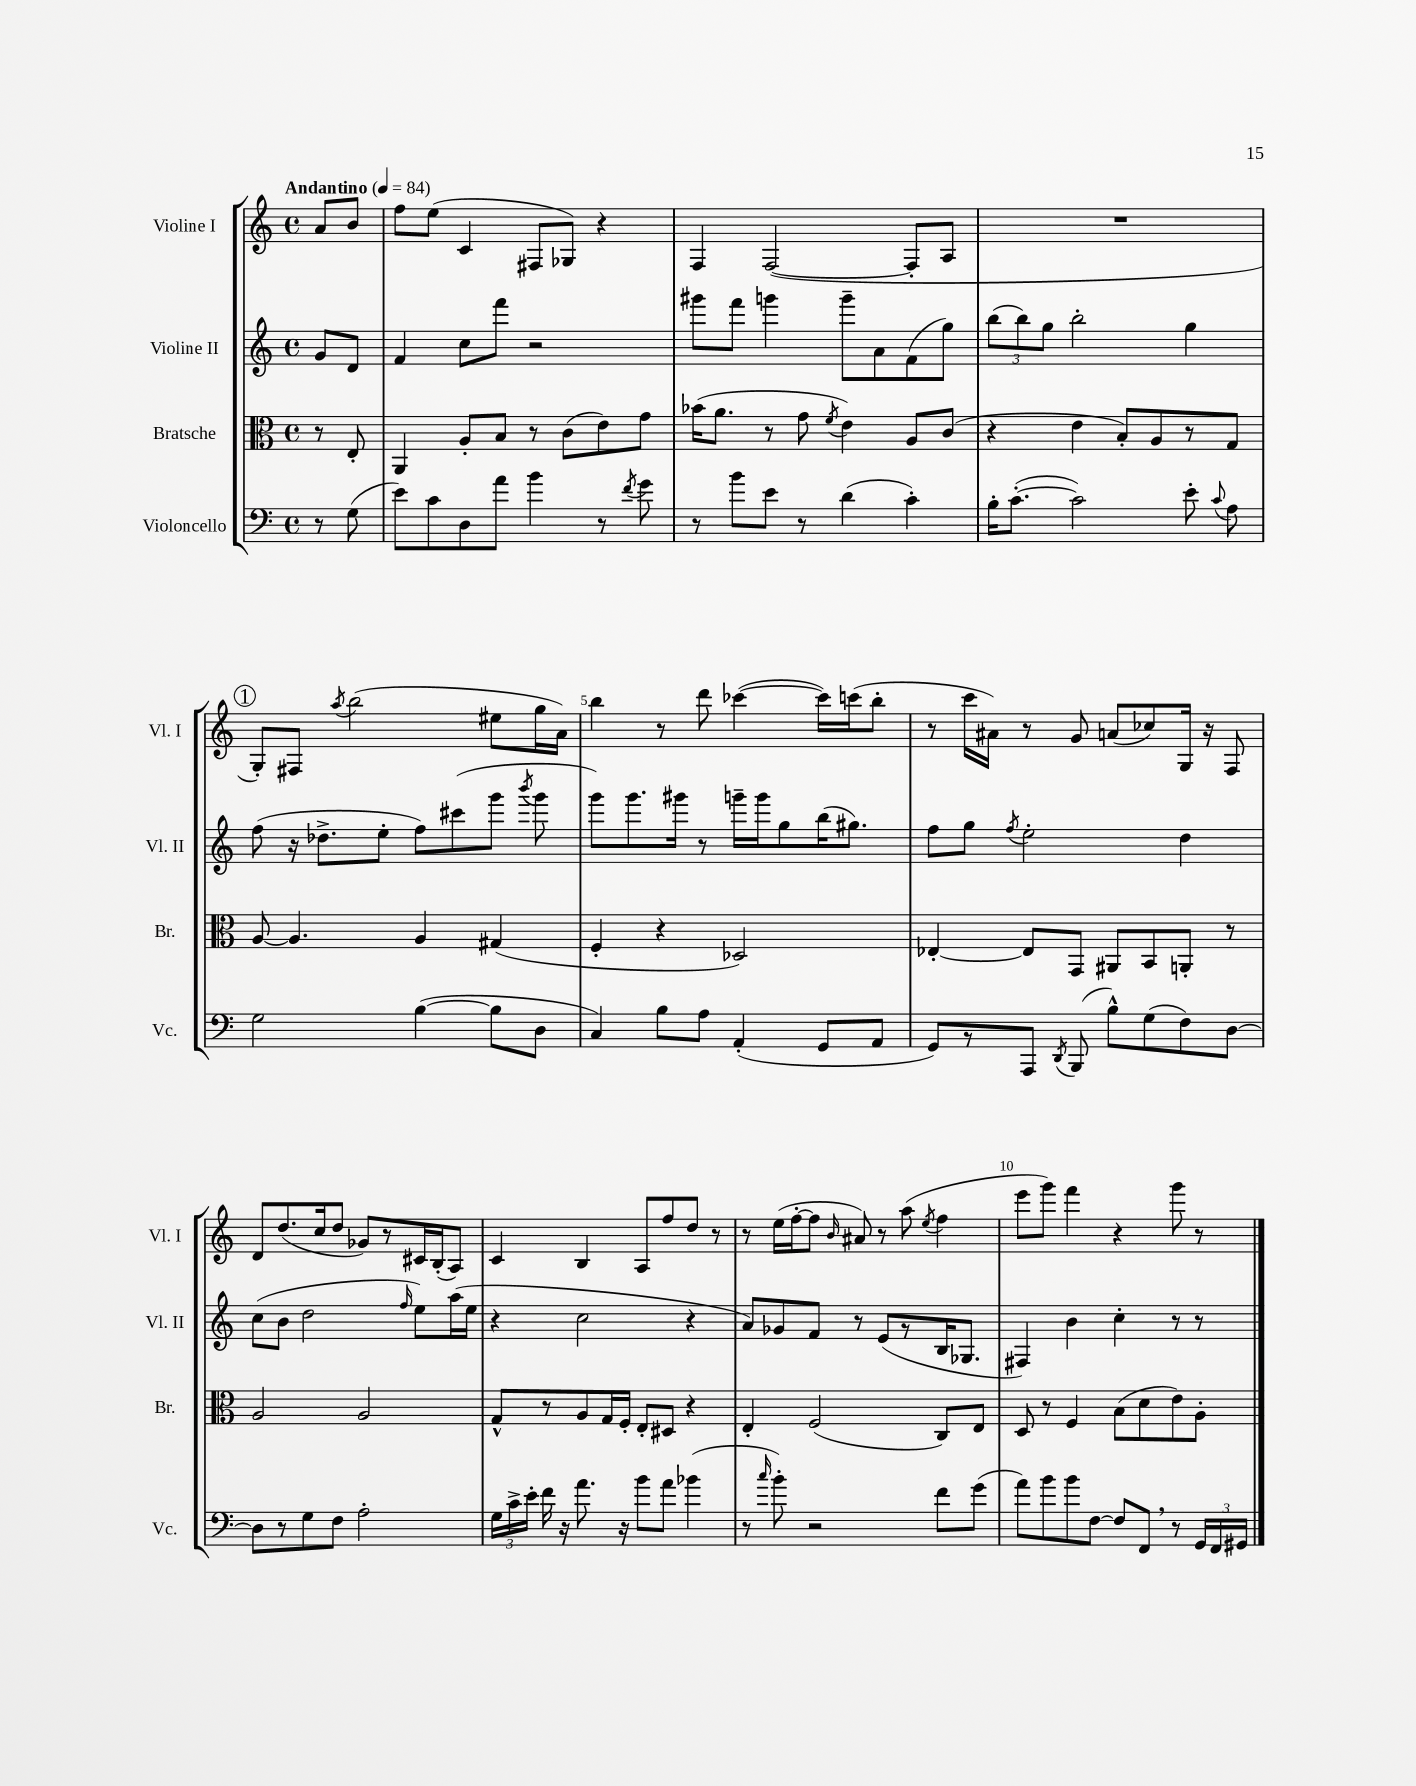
<<
\new StaffGroup <<
\new Staff = "s0" \with { instrumentName = "Violine I" shortInstrumentName = "Vl. I" } {
    \clef treble \key c \major \defaultTimeSignature \time 4/4 \partial 4 \tempo "Andantino" 4 = 84
    \autoBeamOff a'8[ b'8] |
    f''8[ e''8]( c'4 fis8[ ges8]) r4 |
    f4 f2~( f8[-. a8] |
    R1 |
    \mark \markup { \circle "1" } g8[-.) fis8] \acciaccatura { a''8 } b''2( eis''8[ g''16 a'16]) |
    b''4 r8 d'''8 ces'''4~( ces'''16[) c'''16( b''8]-. |
    r8 c'''16[ ais'16]) r8 g'8 a'8[( ces''8) g16] r16 f8 |
    d'8[ d''8.( c''16 d''8] ges'8[) r8 cis'16 b16-.( a8]) |
    c'4 b4 a8[ f''8 d''8] r8 |
    r8 e''16[( f''16~-. f''8] \grace { b'16 } ais'8) r8 a''8( \acciaccatura { e''8 } f''4 |
    e'''8[ g'''8]) f'''4 r4 g'''8 r8 \bar "|." |
}
\new Staff = "s1" \with { instrumentName = "Violine II" shortInstrumentName = "Vl. II" } {
    \clef treble \key c \major \defaultTimeSignature \time 4/4 \partial 4
    \autoBeamOff g'8[ d'8] |
    f'4 c''8[ f'''8] r2 |
    gis'''8[ f'''8] g'''4 g'''8[-- a'8 f'8( g''8]) |
    \tuplet 3/2 { b''8[( b''8) g''8] } b''2-. g''4 |
    \mark \markup { \circle "1" } f''8( r16 des''8.[-> e''8]-. f''8[) cis'''8( g'''8] \acciaccatura { b'''8 } g'''8 |
    g'''8[) g'''8. gis'''16] r8 g'''16[-- g'''16 g''8 b''16( gis''8.]) |
    f''8[ g''8] \acciaccatura { f''8 } e''2-. d''4 |
    c''8[( b'8] d''2 \grace { f''16 } e''8[) a''16( e''16] |
    r4 c''2 r4 |
    a'8[) ges'8 f'8] r8 e'8[( r8 b16 ges8.] |
    fis4) b'4 c''4-. r8 r8 \bar "|." |
}
\new Staff = "s2" \with { instrumentName = "Bratsche" shortInstrumentName = "Br." } {
    \clef alto \key c \major \defaultTimeSignature \time 4/4 \partial 4
    \autoBeamOff r8 e8-. |
    a,4 a8[-. b8] r8 c'8[( e'8) g'8] |
    bes'16[( a'8.] r8 g'8 \acciaccatura { f'8 } e'4) a8[ c'8]( |
    r4 e'4 b8[-.) a8 r8 g8] |
    \mark \markup { \circle "1" } a8~ a4. a4 gis4( |
    f4-. r4 des2) |
    ees4~-. ees8[ g,8] ais,8[ b,8 a,8]-. r8 |
    a2 a2 |
    g8[-^ r8 a8 g16 f16]-. e8[-. dis8] r4 |
    e4-. f2( c8[) e8] |
    d8 r8 f4 b8[( d'8 e'8) a8]-. \bar "|." |
}
\new Staff = "s3" \with { instrumentName = "Violoncello" shortInstrumentName = "Vc." } {
    \clef bass \key c \major \defaultTimeSignature \time 4/4 \partial 4
    \autoBeamOff r8 g8( |
    e'8[) c'8 d8 a'8] b'4 r8 \acciaccatura { f'8 } g'8 |
    r8 b'8[ e'8] r8 d'4( c'4-.) |
    b16[-. c'8.]~-.( c'2) e'8-. \appoggiatura { c'8 } a8 |
    \mark \markup { \circle "1" } g2 b4~( b8[ d8] |
    c4) b8[ a8] a,4-.( g,8[ a,8] |
    g,8[) r8 a,,8] \acciaccatura { d,8 } b,,8( b8[-^) g8( f8) d8]~ |
    d8[ r8 g8 f8] a2-. |
    \tuplet 3/2 { g16[ c'16-> e'16]-. } f'16 r16 a'8. r16 b'8[ a'8] bes'4( |
    r8 \grace { c''16 } b'8-.) r2 f'8[ g'8]( |
    a'8[) b'8 b'8 f8]~ f8[ f,8] \breathe r8 \tuplet 3/2 { g,16[ f,16 gis,16] } \bar "|." |
}
>>
>>
\layout { \context { \Score \override BarNumber.break-visibility = ##(#f #t #t) barNumberVisibility = #(every-nth-bar-number-visible 5) } }
